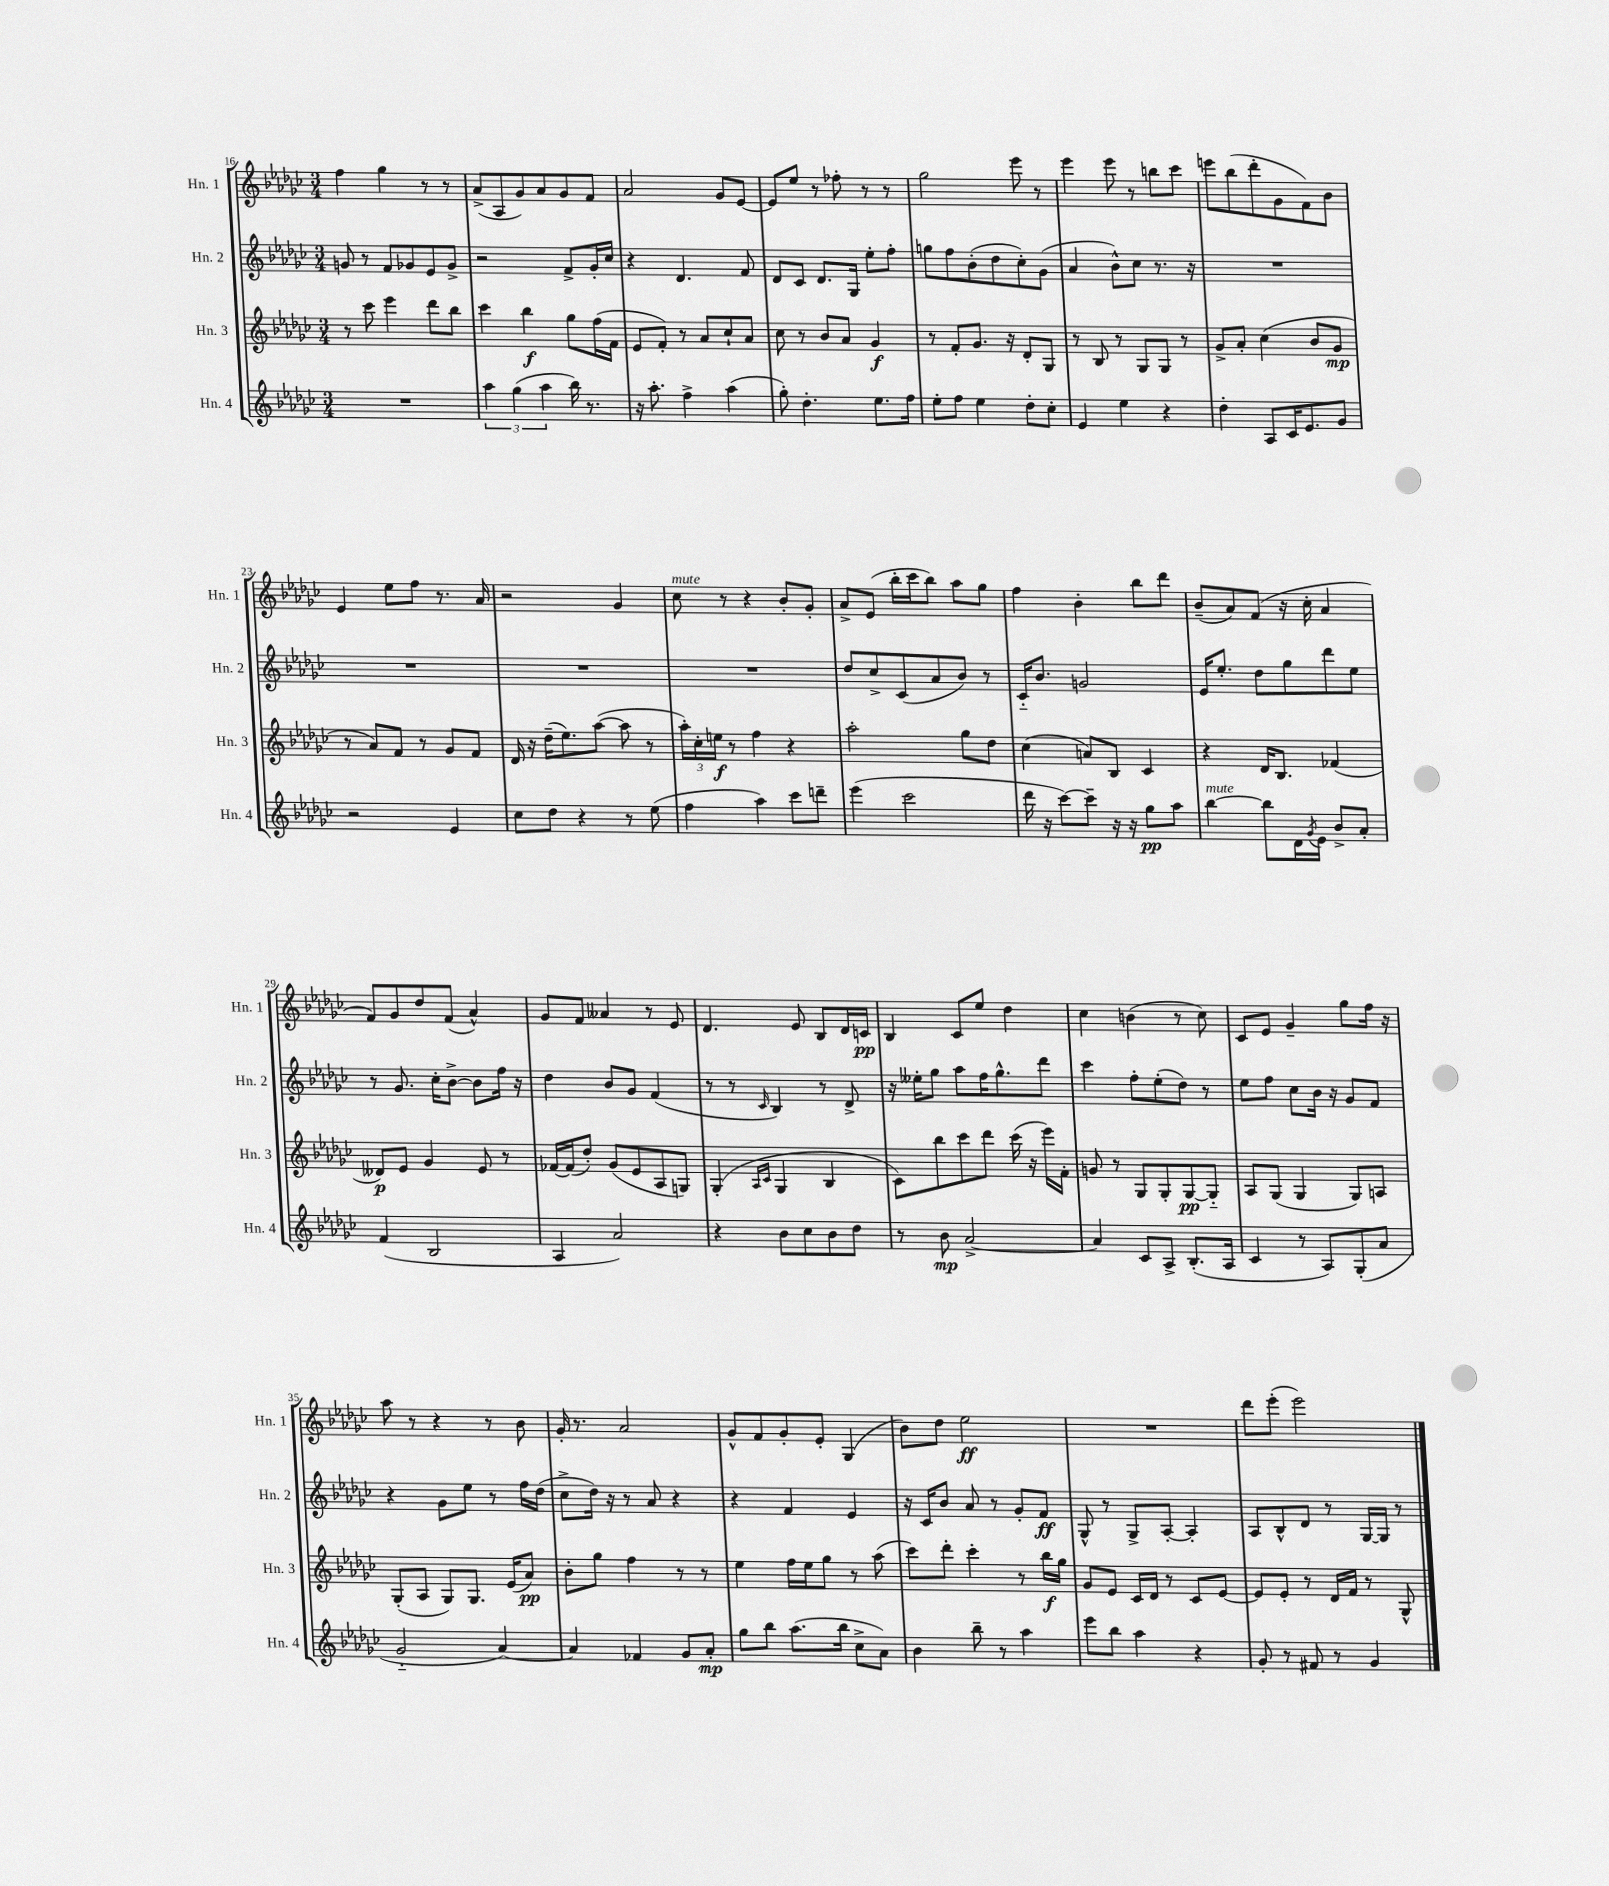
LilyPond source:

<<
\new StaffGroup <<
\new Staff = "s0" \with { instrumentName = "Hn. 1" shortInstrumentName = "Hn. 1" } {
    \clef treble \key ges \major \numericTimeSignature \time 3/4
    f''4 ges''4 r8 r8 |
    aes'8->( aes8 ges'8) aes'8 ges'8 f'8 |
    aes'2 ges'8 ees'8~ |
    ees'8 ees''8 r8 fes''8-. r8 r8 |
    ges''2 ees'''8 r8 |
    ees'''4 ees'''8 r8 b''8 ces'''8 |
    e'''8 bes''8( des'''8-. ges'8 f'8) bes'8 |
    ees'4 ees''8 f''8 r8. aes'16 |
    r2 ges'4 |
    ces''8^\markup { \italic "mute" } r8 r4 bes'8-. ges'8-. |
    aes'8-> ees'8( bes''16-. ces'''16 bes''8) aes''8 ges''8 |
    f''4 bes'4-. bes''8 des'''8 |
    bes'8--( aes'8) f'8( r16 ces''16-. aes'4 |
    f'8) ges'8 des''8 f'8( aes'4-^) |
    ges'8 f'8 aeses'4 r8 ees'8 |
    des'4. ees'8 bes8 des'16 c'16\pp |
    bes4 ces'8 ees''8 des''4 |
    ces''4 b'4( r8 ces''8) |
    ces'8 ees'8 ges'4-- ges''8 f''16 r16 |
    aes''8 r8 r4 r8 bes'8 |
    ges'16-. r8. aes'2 |
    ges'8-^ f'8 ges'8-. ees'8-. ges4( |
    bes'8) des''8 ees''2\ff |
    R2. |
    des'''8 ees'''8-.( ees'''2) \bar "|." |
}
\new Staff = "s1" \with { instrumentName = "Hn. 2" shortInstrumentName = "Hn. 2" } {
    \clef treble \key ges \major \numericTimeSignature \time 3/4
    g'8 r8 f'8 ges'8 ees'8 ges'8-> |
    r2 f'8-> ges'16-. ces''16 |
    r4 des'4. f'8 |
    des'8 ces'8 des'8. ges16 ees''8-. f''8-. |
    g''8 f''8 bes'8-.( des''8 ces''8-.) ges'8( |
    aes'4 bes'8-^) ces''8 r8. r16 |
    R2. |
    R2. |
    R2. |
    R2. |
    des''8 ces''8-> ces'8( aes'8 bes'8) r8 |
    ces'16-_ bes'8. g'2 |
    ees'16 ees''8.-. des''8 ges''8 des'''8 ees''8 |
    r8 ges'8. ces''16-. bes'8~-> bes'8 f''16 r16 |
    des''4 bes'8 ges'8 f'4( |
    r8 r8 \grace { ces'16 } bes4) r8 des'8-> |
    r16 eeses''16-. ges''8 aes''8 f''16 ges''8.-^ des'''8 |
    ces'''4 f''8-. ees''8-.( des''8) r8 |
    ees''8 f''8 ces''8 bes'16 r16 ges'8 f'8 |
    r4 ges'8 ees''8 r8 f''16 des''16( |
    ces''8-> des''16) r16 r8 aes'8 r4 |
    r4 f'4 ees'4 |
    r16 ces'16 bes'8 aes'8 r8 ges'8-. f'8\ff |
    ges8-^ r8 ges8-> aes8~-. aes4-. |
    aes8 bes8-^ des'8 r8 ges16~ ges16 r8 \bar "|." |
}
\new Staff = "s2" \with { instrumentName = "Hn. 3" shortInstrumentName = "Hn. 3" } {
    \clef treble \key ges \major \numericTimeSignature \time 3/4
    r8 ces'''8 ees'''4 des'''8 bes''8 |
    ces'''4 bes''4\f ges''8 f''16( f'16 |
    ees'8 f'8-.) r8 aes'8 ces''8-! aes'8 |
    ces''8 r8 bes'8 aes'8 ges'4\f |
    r8 f'8-. ges'8. r16 des'8-. ges8 |
    r8 bes8 r8 ges8 ges8 r8 |
    ges'8-> aes'8-. ces''4( bes'8 ges'8\mp |
    r8 aes'8) f'8 r8 ges'8 f'8 |
    des'16 r16 des''16--( ees''8.) aes''8~( aes''8 r8 |
    \tuplet 3/2 { aes''16-.) ces''16-. e''16\f } r8 f''4 r4 |
    aes''2-. ges''8 des''8 |
    ces''4( a'8) bes8 ces'4 |
    r4 des'16 bes8. fes'4( |
    deses'8\p) ees'8 ges'4 ees'8 r8 |
    fes'16~ fes'16( des''8-.) ges'8( ees'8 aes8 g8) |
    ges4-.( \grace { aes16 ces'16 } ges4 bes4 |
    ces'8) bes''8 ces'''8 des'''8 ces'''16( r16 ees'''16) f'16-. |
    g'8 r8 ges8 ges8-. ges8~\pp ges8-_ |
    aes8 ges8( ges4 ges8) a8 |
    ges8-.( aes8 ges8) ges8. ees'16( aes'8\pp) |
    bes'8-. ges''8 f''4 r8 r8 |
    ees''4 f''16 ees''16 ges''8 r8 aes''8( |
    ces'''8) des'''8-. ces'''4-. r8 bes''16\f ges''16 |
    ges'8 ees'8 ces'16 des'16 r8 ces'8 ees'8~ |
    ees'8 ees'8-. r8 des'16 f'16 r8 ges8-^ \bar "|." |
}
\new Staff = "s3" \with { instrumentName = "Hn. 4" shortInstrumentName = "Hn. 4" } {
    \clef treble \key ges \major \numericTimeSignature \time 3/4
    R2. |
    \tuplet 3/2 { aes''4 ges''4( aes''4 } bes''16) r8. |
    r16 aes''8.-. f''4-> aes''4( |
    ges''8-.) des''4.-. ees''8. f''16 |
    ees''8-. f''8 ees''4 des''8-. ces''8-. |
    ees'4 ees''4 r4 |
    des''4-. aes8 ces'16 ees'8. ges'8 |
    r2 ees'4 |
    ces''8 des''8 r4 r8 ees''8( |
    f''4 aes''4) ces'''8 d'''8-- |
    ees'''4( ces'''2 |
    des'''16 r16 ces'''8~) ces'''8-- r16 r16 ges''8\pp aes''8 |
    bes''4~^\markup { \italic "mute" } bes''8 des'16 \acciaccatura { ges'8 } ees'16 bes'8-> aes'8-. |
    f'4( bes2 |
    aes4 aes'2) |
    r4 bes'8 ces''8 bes'8 des''8 |
    r8 bes'8\mp aes'2~-> |
    aes'4 ces'8 aes8-> bes8.-.( aes16 |
    ces'4 r8 aes8) ges8-.( aes'8 |
    ges'2-_ aes'4~) |
    aes'4 fes'4 ges'8 aes'8-.\mp |
    ges''8 bes''8 aes''8.( bes''16 ces''8-> aes'8) |
    bes'4 bes''8-- r8 aes''4 |
    ees'''8 bes''8 aes''4 r4 |
    ges'8-. r8 fis'8 r8 ges'4 \bar "|." |
}
>>
>>
\layout { \context { \Score currentBarNumber = #16 } }
